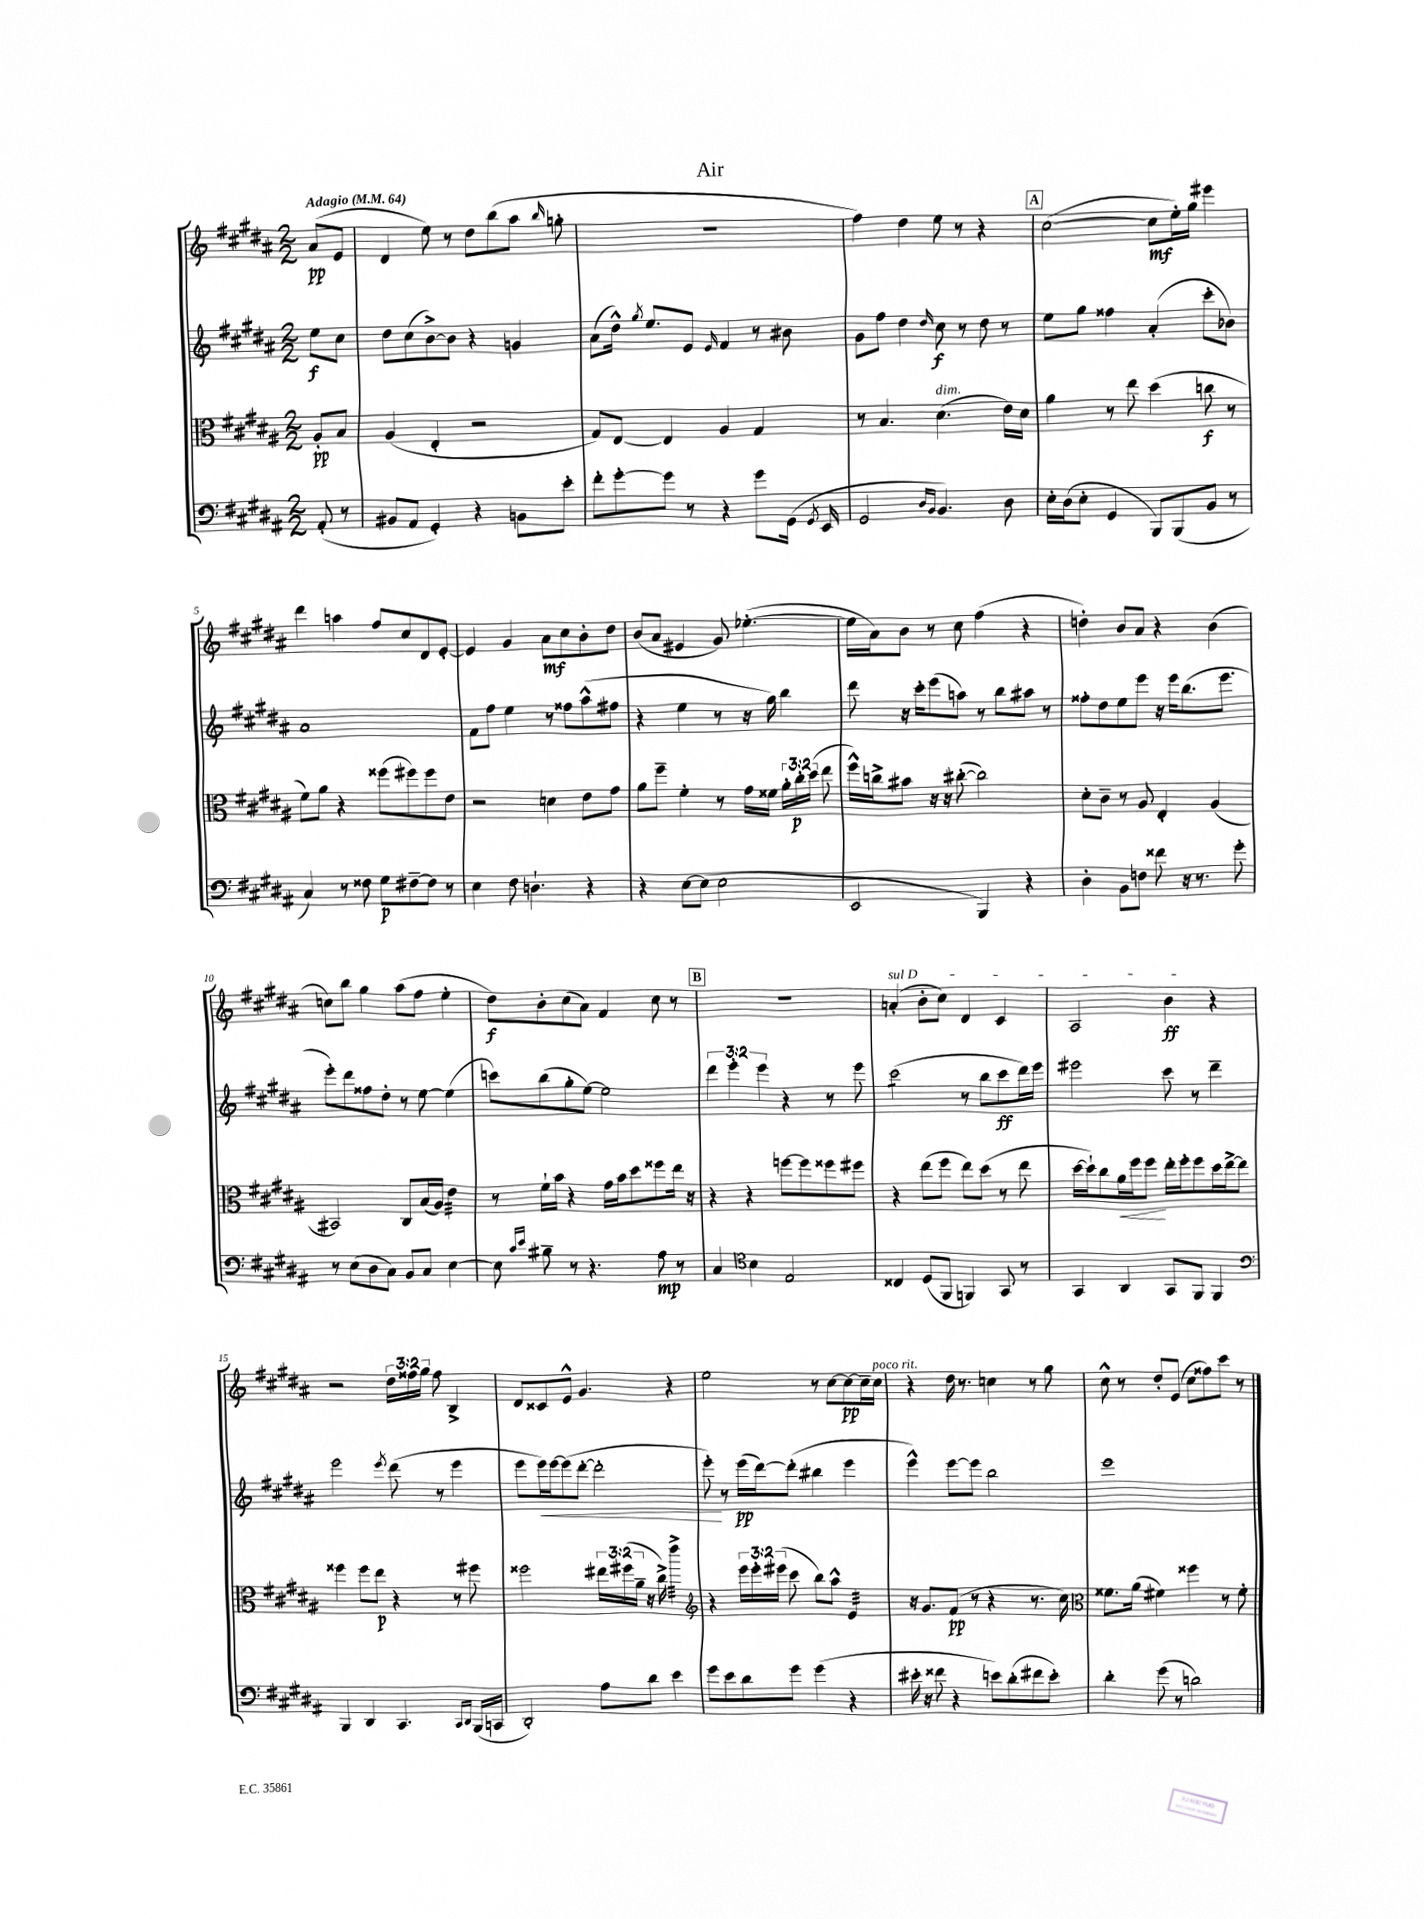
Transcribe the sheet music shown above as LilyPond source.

\header { title = "Air" }
<<
\new StaffGroup <<
\new Staff = "s0" {
    \clef treble \key b \major \numericTimeSignature \time 2/2 \override Staff.TupletNumber.text = #tuplet-number::calc-fraction-text \partial 4 \tempo "Adagio" 4 = 64
    \autoBeamOff ais'8[\pp( e'8] |
    dis'4 e''8) r8 dis''8[ b''8( ais''8] \grace { b''16 } g''8-. |
    r1 |
    fis''4) dis''4 e''8 r8 r4 |
    \mark \markup { \box "A" } cis''2~( cis''8[\mf e''16-.) gis''16] eis'''4 |
    dis'''4 a''4 fis''8[ cis''8 dis'8 e'8]~-. |
    e'4 gis'4 ais'8[\mf cis''8 b'8-. dis''8] |
    b'8[( ais'8] eis'4 gis'8) ees''4.~-.( |
    ees''16[ ais'16) b'8] r8 cis''8 fis''4( r4 |
    d''4-.) b'8[ ais'8] r4 b'4( |
    c''8[) b''8] gis''4 ais''8[( fis''8] e''4-. |
    dis''8[\f) b'8-. cis''8( ais'8]) fis'4 cis''8 r8 |
    \mark \markup { \box "B" } R1 |
    \once \override TextSpanner.bound-details.left.text = \markup { \italic "sul D" } a'4-.\startTextSpan( b'8[-. cis''8]) dis'4 cis'4 |
    ais2 b'4\ff\stopTextSpan r4 |
    r2 \tuplet 3/2 { dis''16[ fisis''16 gis''16] } fisis''8 b4-> |
    dis'8[ cisis'8 e'8]-^ gis'4. r4 |
    e''2 r8 cis''8[~ cis''8~\pp cis''16-- cis''16]^\markup { \italic "poco rit." } |
    r4 dis''16 r8. c''4 r8 gis''8 |
    cis''8-^ r8 dis''8[-. e'8]( cis''8[ fisis''8) cis'''8] r8 \bar "|." |
}
\new Staff = "s1" {
    \clef treble \key b \major \numericTimeSignature \time 2/2 \override Staff.TupletNumber.text = #tuplet-number::calc-fraction-text \partial 4
    \autoBeamOff e''8[\f cis''8] |
    dis''8[ cis''8( b'8~->) b'8] r4 g'4 |
    ais'8[( dis''16]-^) \acciaccatura { gis''8 } e''8.[ e'8] \grace { e'16 } fis'4 r8 bis'8 |
    gis'8[ fis''8] dis''4 \grace { dis''16 } cis''8\f r8 dis''8 r8 |
    \mark \markup { \box "A" } e''8[ gis''8] fisis''4 ais'4-.( cis'''8[-. bes'8]) |
    ais'1 |
    fis'8[ fis''8] e''4 r8 fisis''8[ ais''8-^( fis''8] |
    r4 e''4 r8 r16 gis''16) b''4 |
    dis'''8 r16 cis'''16[-. e'''8( a''8]) r8 b''8[ ais''8] r8 |
    fisis''8[-. dis''8 e''8 e'''8] r16 e'''16[ b''8.( e'''8.] |
    e'''8[-.) dis'''8 fisis''8 dis''8]-. r8 e''8~ e''4( |
    c'''8[) b''8( gis''8-. e''8]~) e''2 |
    \mark \markup { \box "B" } \tuplet 3/2 { dis'''4 e'''4-. e'''4 } r4 r8 e'''8 |
    cis'''2:8( r8 b''8[ cis'''8\ff dis'''16) e'''16] |
    eis'''2 cis'''8 r8 dis'''4-- |
    e'''2 \acciaccatura { e'''8 } dis'''8( r8 e'''4 |
    e'''8[ e'''16\<) e'''16~ e'''8( dis'''8]~-. dis'''2-. |
    e'''8-.\!) r8 e'''16[\pp( dis'''16~) dis'''8]-.( bis''4 e'''4 |
    e'''4-^) e'''8[~ e'''8] b''2 |
    e'''1 \bar "|." |
}
\new Staff = "s2" {
    \clef alto \key b \major \numericTimeSignature \time 2/2 \override Staff.TupletNumber.text = #tuplet-number::calc-fraction-text \partial 4
    \autoBeamOff ais8[-.\pp b8] |
    ais4( e4-. r2 |
    gis8[) e8]~ e4 ais4 gis4 |
    r8 b4. dis'4.^\markup { \italic "dim." }( e'16[) dis'16] |
    \mark \markup { \box "A" } ais'4 r8 e''8 dis''4( c''8\f r8 |
    fis'8[) ais'8] r4 fisis''8[( fis''8) fis''8 e'8] |
    r2 d'4 e'8[ gis'8] |
    ais'8[ fis''8]-- fis'4-. r8 gis'16[ fisis'16] \tuplet 3/2 { ais'16[-. cis''16-.\p dis''16]( } e''8 |
    fis''16[-^) c''16-> bis'8] r16 r16 cis''8~-.( cis''2) |
    dis'8[-. cis'8]-- r8 ais8 e4-. ais4( |
    bis,2) cis8[ b16( ais16]) e'4:32 |
    r8 fis'16[-! b'16] r4 gis'16[ b'16 dis''8 fisis''8 e''16] r16 |
    \mark \markup { \box "B" } r4 r4 f''8[~ f''8 fisis''8 fis''8] |
    r4 e''8[( fis''8] e''8[) dis''8]( r8 e''8 |
    dis''16[~ dis''16-!) cis''8 ais'16\< fis''16 fis''8]\! e''16[-. fis''16-. fis''8 dis''16 e''16~-> e''8] |
    fisis''4 fisis''8[ e''8]\p r4 r8 fis''8 |
    fisis''2 \tuplet 3/2 { eis''16[ fis''16( ais'16]-- } r16 cis''16->) \clef treble e'''4:32-> |
    r4 \tuplet 3/2 { e'''16[ e'''16-. eis'''16]( } cis'''8 b''8[) ais''8]-^ e'4:32 |
    r16 gis'8.[ fis'8]\pp( r8 r4 r8. cis''16) |
    \clef alto fisis'8.[ ais'16]( fis'4) fisis''4 r8 fis'8-. \bar "|." |
}
\new Staff = "s3" {
    \clef bass \key b \major \numericTimeSignature \time 2/2 \partial 4
    \autoBeamOff ais,8-.( r8 |
    bis,8[ ais,8] gis,4-.) r4 b,8[ e'8]-. |
    fis'8[-. gis'8~-. gis'8] r8 r4 gis'8[ gis,16]( \acciaccatura { gis,8 } e,16 |
    gis,2 \grace { dis16[ b,16] } b,4.) dis8 |
    \mark \markup { \box "A" } e16[-. dis16( e8]-. gis,4 b,,8[) b,,8( b,8] r8 |
    cis4) r8 fisis8 gis8[\p fis8~-- fis8] r8 |
    e4 fis8 d4.-! r4 |
    r4 e8[~ e8]( e2 |
    e,2 b,,4) r4 |
    dis4-. b,8[ f8] fisis'8 r16 r8. gis'8-. |
    r8 e8[( dis8 cis8]) b,8[ cis8] e4~ |
    e8 \grace { cis'16[ e'16] } bis8-- r8 r4. ais8\mp r8 |
    \mark \markup { \box "B" } cis4 \clef tenor b4 e2 |
    cisis4 dis8[( fis,8] f,4) gis,8 r8 |
    gis,4 ais,4 gis,8[ fis,8] fis,4 |
    \clef bass b,,4 dis,4 cis,4. \grace { cis,16[ dis,16] } b,,16[( c,16] |
    dis,2-.) ais8[ dis'8] e'4 |
    gis'8[ e'8 dis'8 gis'8] gis'4( r4 |
    eis'16-. r16 fisis'8 r4 e'8[) dis'8-.( fis'8 e'8]-.) |
    dis'4-. gis'8( r8 d'2) \bar "|." |
}
>>
>>
